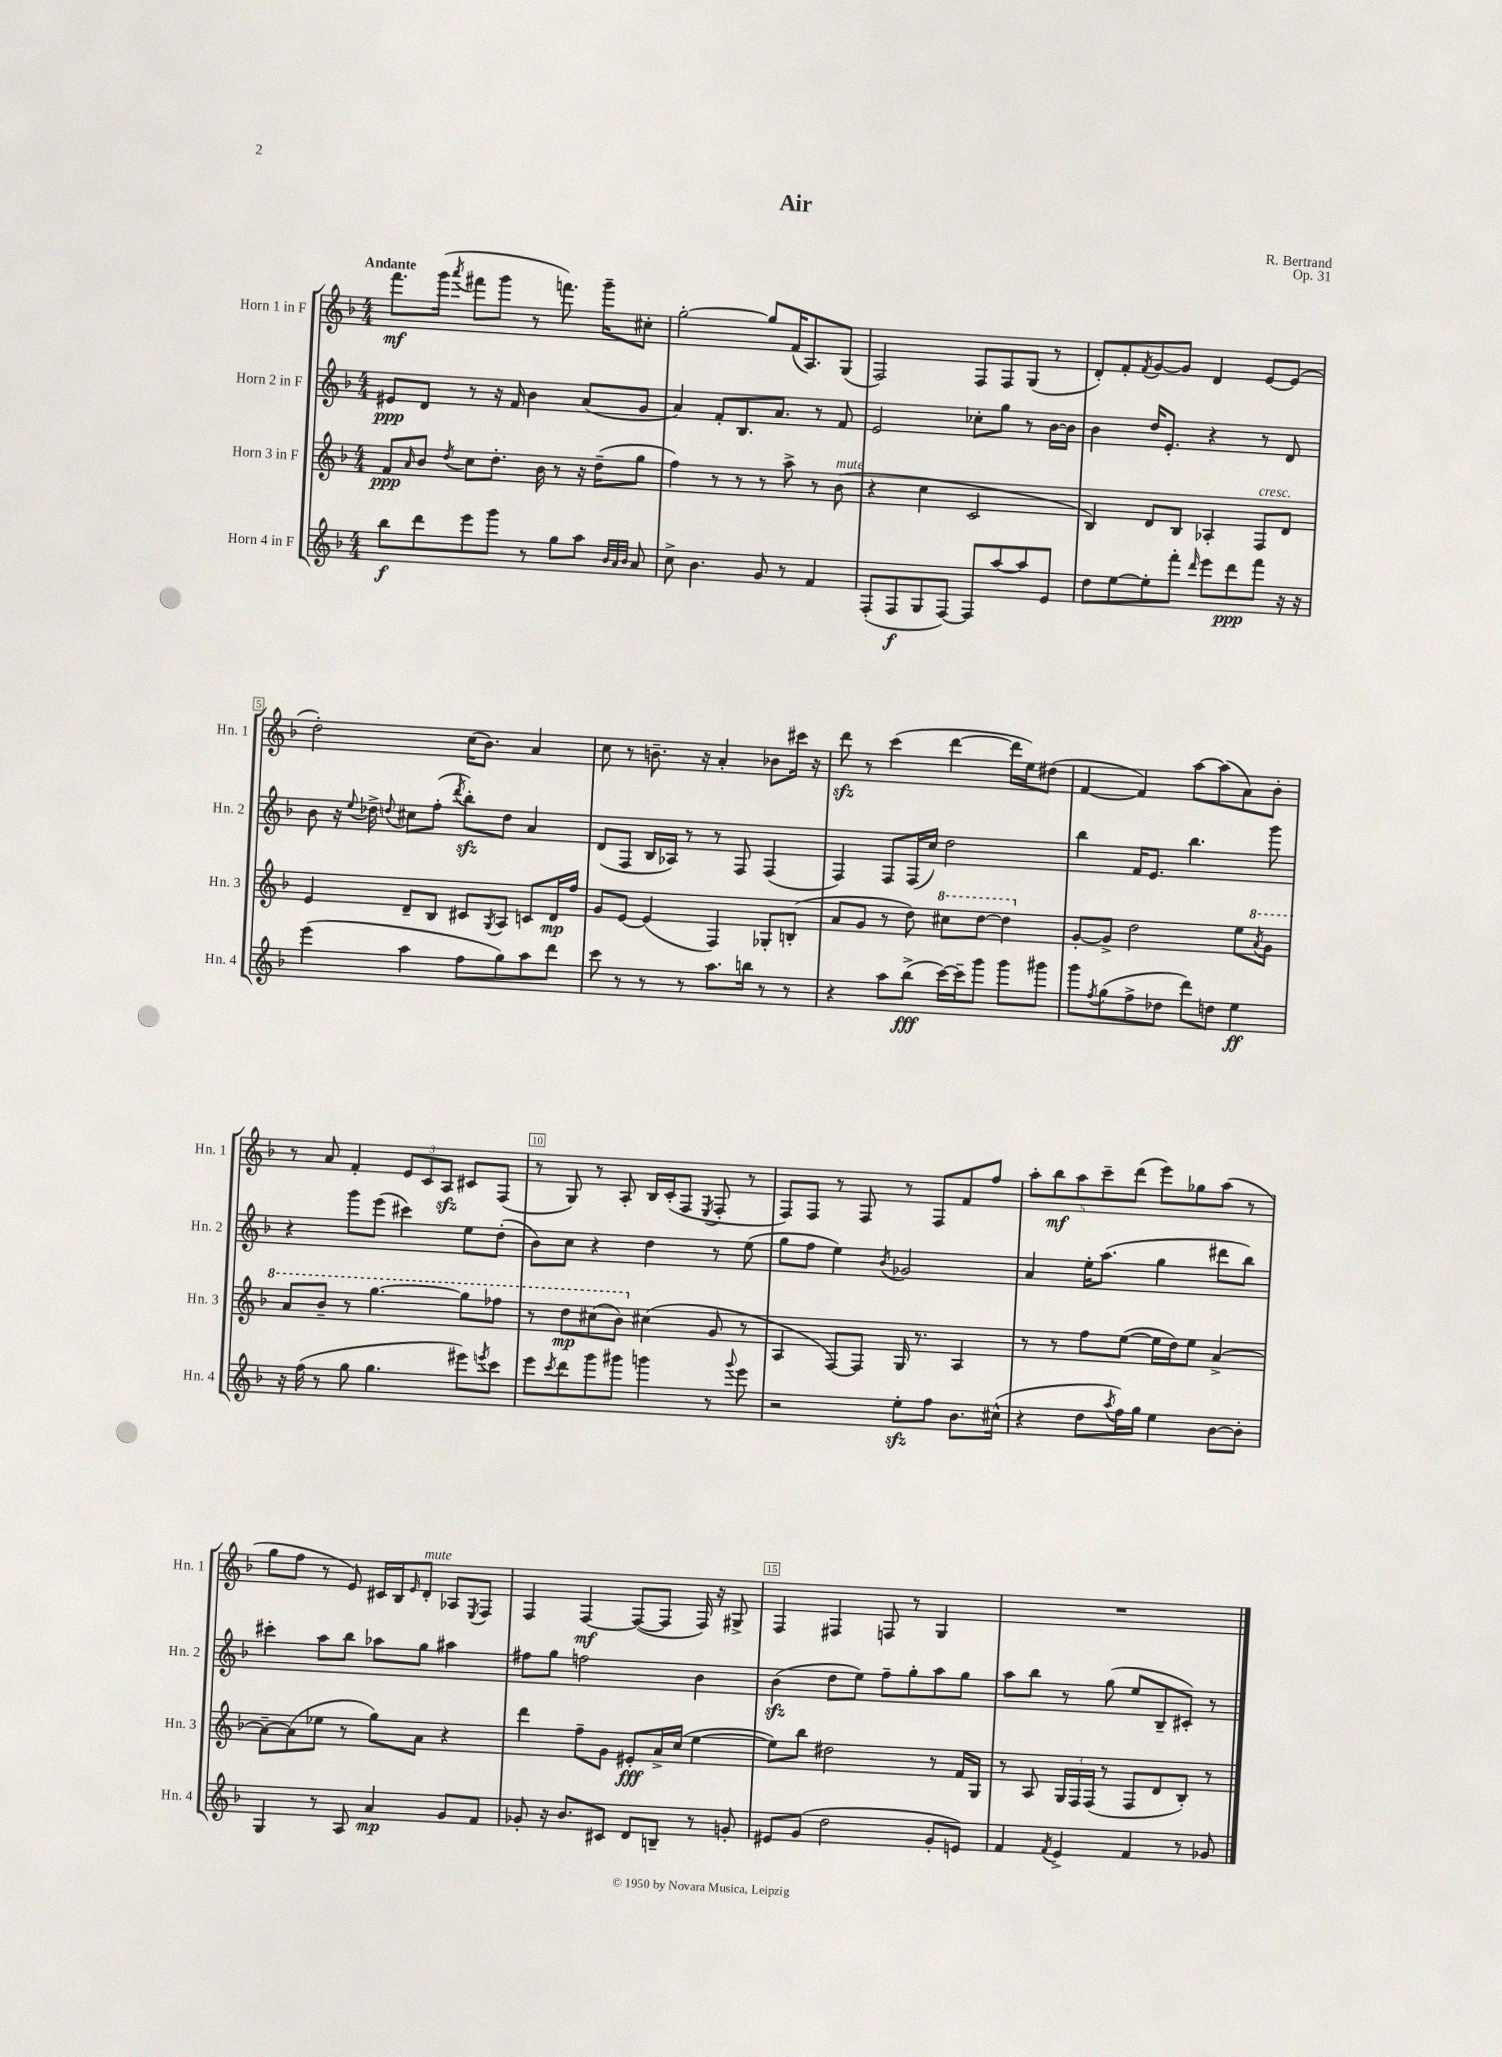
\header { title = "Air" composer = "R. Bertrand" opus = "Op. 31" }
<<
\new StaffGroup <<
\new Staff = "s0" \with { instrumentName = "Horn 1 in F" shortInstrumentName = "Hn. 1" } {
    \clef treble \key f \major \numericTimeSignature \time 4/4 \tempo "Andante"
    f'''8.\mf g'''16( \acciaccatura { a'''8 } fis'''8 g'''8 r8 f'''8.) g'''16-- cis''8-. |
    g''2~-. g''8 f'16( a8.) g8( |
    f2) f8 f8 g8( r8 |
    d'8-.) f'8-. \acciaccatura { f'8 } g'8~ g'8 d'4 e'8~ e'8( |
    d''2-.) c''16( bes'8.) a'4 |
    c''8 r8 b'8.-- r16 a'4-. bes'8 cis'''16 r16 |
    d'''8\sfz r8 c'''4( d'''4~ d'''16 e''16) dis''8( |
    f'4~ f'4) a''8~ a''8( a'8) bes'8-. |
    r8 a'8 f'4-. \tuplet 3/2 { e'8 c'8 a8\sfz } cis'8 f8( |
    r8 g8) r8 a8-. bes16 c'16-.( f8 \acciaccatura { e8 } f8-. r8 |
    f8) f8 r8 f8 r8 f8 f'8 f''8 |
    \tuplet 5/4 { a''8-. bes''8\mf a''8 c'''8-- d'''8( } e'''8) ges''8 a''8( r8 |
    g''8 f''8 r8 e'8) cis'16 bes16 \grace { e'16 } d'8-.^\markup { \italic "mute" } aes8 \acciaccatura { e8 } f8 |
    f4 f4~\mf f8~( f8 f16) r16 gis8-> |
    f4 fis4 f8 r8 g4 |
    R1 \bar "|." |
}
\new Staff = "s1" \with { instrumentName = "Horn 2 in F" shortInstrumentName = "Hn. 2" } {
    \clef treble \key f \major \numericTimeSignature \time 4/4
    eis'8\ppp d'8 r8 r16 f'16 bes'4 a'8( g'8 |
    a'4) f'8-. bes8. a'8. r8 f'8 |
    e'2 ces''8-. g''8 r8 bes'16~ bes'16 |
    bes'4 d''16 e'8.-. r4 r8 d'8 |
    bes'8 r16 \appoggiatura { e''8 } des''16-> \appoggiatura { d''8 } cis''8 f''8-.( \acciaccatura { d'''8 } bes''8-.\sfz) d''8 a'4 |
    d'8( f8 bes16 aes16) r8 r8 f8 f4( |
    f4) f8 f16( c''16) d''2 |
    bes''4 f'16 e'8. bes''4. g'''8 |
    r4 g'''8 e'''8( cis'''4) e''8 d''8-.( |
    bes'8) c''8 r4 d''4 r8 e''8( |
    g''8 f''8 e''4) \acciaccatura { bes'8 } ges'2 |
    a'4 e''16-. a''8.( g''4 dis'''8 bes''8) |
    cis'''4-. a''8 bes''8 aes''8 g''8 ais''4 |
    fis''8 g''8 f''2 bes'4 |
    bes'4\sfz( d''8 e''8) f''8-- g''8-. a''8 g''8 |
    a''8 bes''8 r8 g''8( e''8 bes8-- cis'8-.) r8 \bar "|." |
}
\new Staff = "s2" \with { instrumentName = "Horn 3 in F" shortInstrumentName = "Hn. 3" } {
    \clef treble \key f \major \numericTimeSignature \time 4/4
    f'8\ppp \grace { a'16 } bes'8 \acciaccatura { d''8 } c''8 d''8.-. bes'16 r8 r16 d''16--( g''8 |
    f''4) r8 r8 r8 a''8-> r8 bes'8^\markup { \italic "mute" }( |
    r4 c''4 c'2 |
    bes4) d'8 bes8 aes4-. f8^\markup { \italic "cresc." } d'8 |
    e'4 d'8-- bes8 cis'8 \acciaccatura { g8 } a8 c'8 d'16\mp f''16 |
    g'8 e'8~ e'4( f4) ges8-. b8-.( |
    a'8 g'8 r8 d''8) \ottava #1 cis'''8 d'''8~ d'''4 \ottava #0 |
    g'8~-. g'8-> d''2 e''8 \ottava #1 \acciaccatura { a''8 } g''8 |
    a''8 bes''8-- r8 g'''4.~ g'''8 fes'''8 |
    r8 d'''8\mp cis'''8( bes''8) \ottava #0 cis''4( g'8 r8 |
    a4 f8~) f8 g16 r8. a4 |
    r8 r8 f''8 e''8~( e''16 d''16) e''8 a'4~-> |
    a'8~-- a'8( ees''8 r8 g''8) a'8 r4 |
    d'''4 f''8-- g'8 eis'8-.\fff a'16-> c''16( e''4~ |
    e''8) bes''8 dis''2 r8 f'16 g16 |
    r8 a8 \tuplet 3/2 { g16 f16 f16( } r8 f8 d'8 bes8-.) r8 \bar "|." |
}
\new Staff = "s3" \with { instrumentName = "Horn 4 in F" shortInstrumentName = "Hn. 4" } {
    \clef treble \key f \major \numericTimeSignature \time 4/4
    bes''8\f d'''8 e'''8 g'''8 r8 g''8 a''8 \grace { bes'32 a'32 bes'32 } a'8 |
    c''8-> bes'4. g'8 r8 f'4 |
    f8-.( f8\f g8 f8~) f8 a''8~ a''8 e'8 |
    d''8 e''8~ e''8-. f'''8-. \grace { d'''16 } e'''8 d'''8\ppp f'''8 r16 r16 |
    e'''4( a''4 f''8 g''8) a''8 d'''8 |
    c'''8 r8 r8 r8 a''8. b''16 r8 r8 |
    r4 a''8 bes''8->\fff( c'''16~) c'''16-- g'''8 g'''8 gis'''8 |
    g'''8 \acciaccatura { f''8 } g''8( f''8-> des''8 d'''8) d''8 e''4\ff |
    r16 f''16( r8 g''8 g''4. eis'''8) \acciaccatura { e'''8 } c'''8 |
    e'''8 \acciaccatura { c'''8 } d'''8 g'''8 gis'''8 g'''4 r8 \appoggiatura { g'''8 } e'''8 |
    r2 e''8-.\sfz f''8 bes'8. cis''16-^( |
    r4 d''8 \acciaccatura { a''8 } f''16) g''16 e''4 bes'8~ bes'8-. |
    g4 r8 a8 a'4\mp g'8 f'8 |
    ges'8-. r16 bes'8. cis'8 d'8 b8-- r8 g'8-. |
    eis'8 g'8( d''2 g'8-. e'8) |
    f'4 \acciaccatura { f'8 } e'4-> f'4 r8 ges'8 \bar "|." |
}
>>
>>
\layout { \context { \Score \override BarNumber.break-visibility = ##(#f #t #t) barNumberVisibility = #(every-nth-bar-number-visible 5) \override BarNumber.stencil = #(make-stencil-boxer 0.1 0.3 ly:text-interface::print) } }
